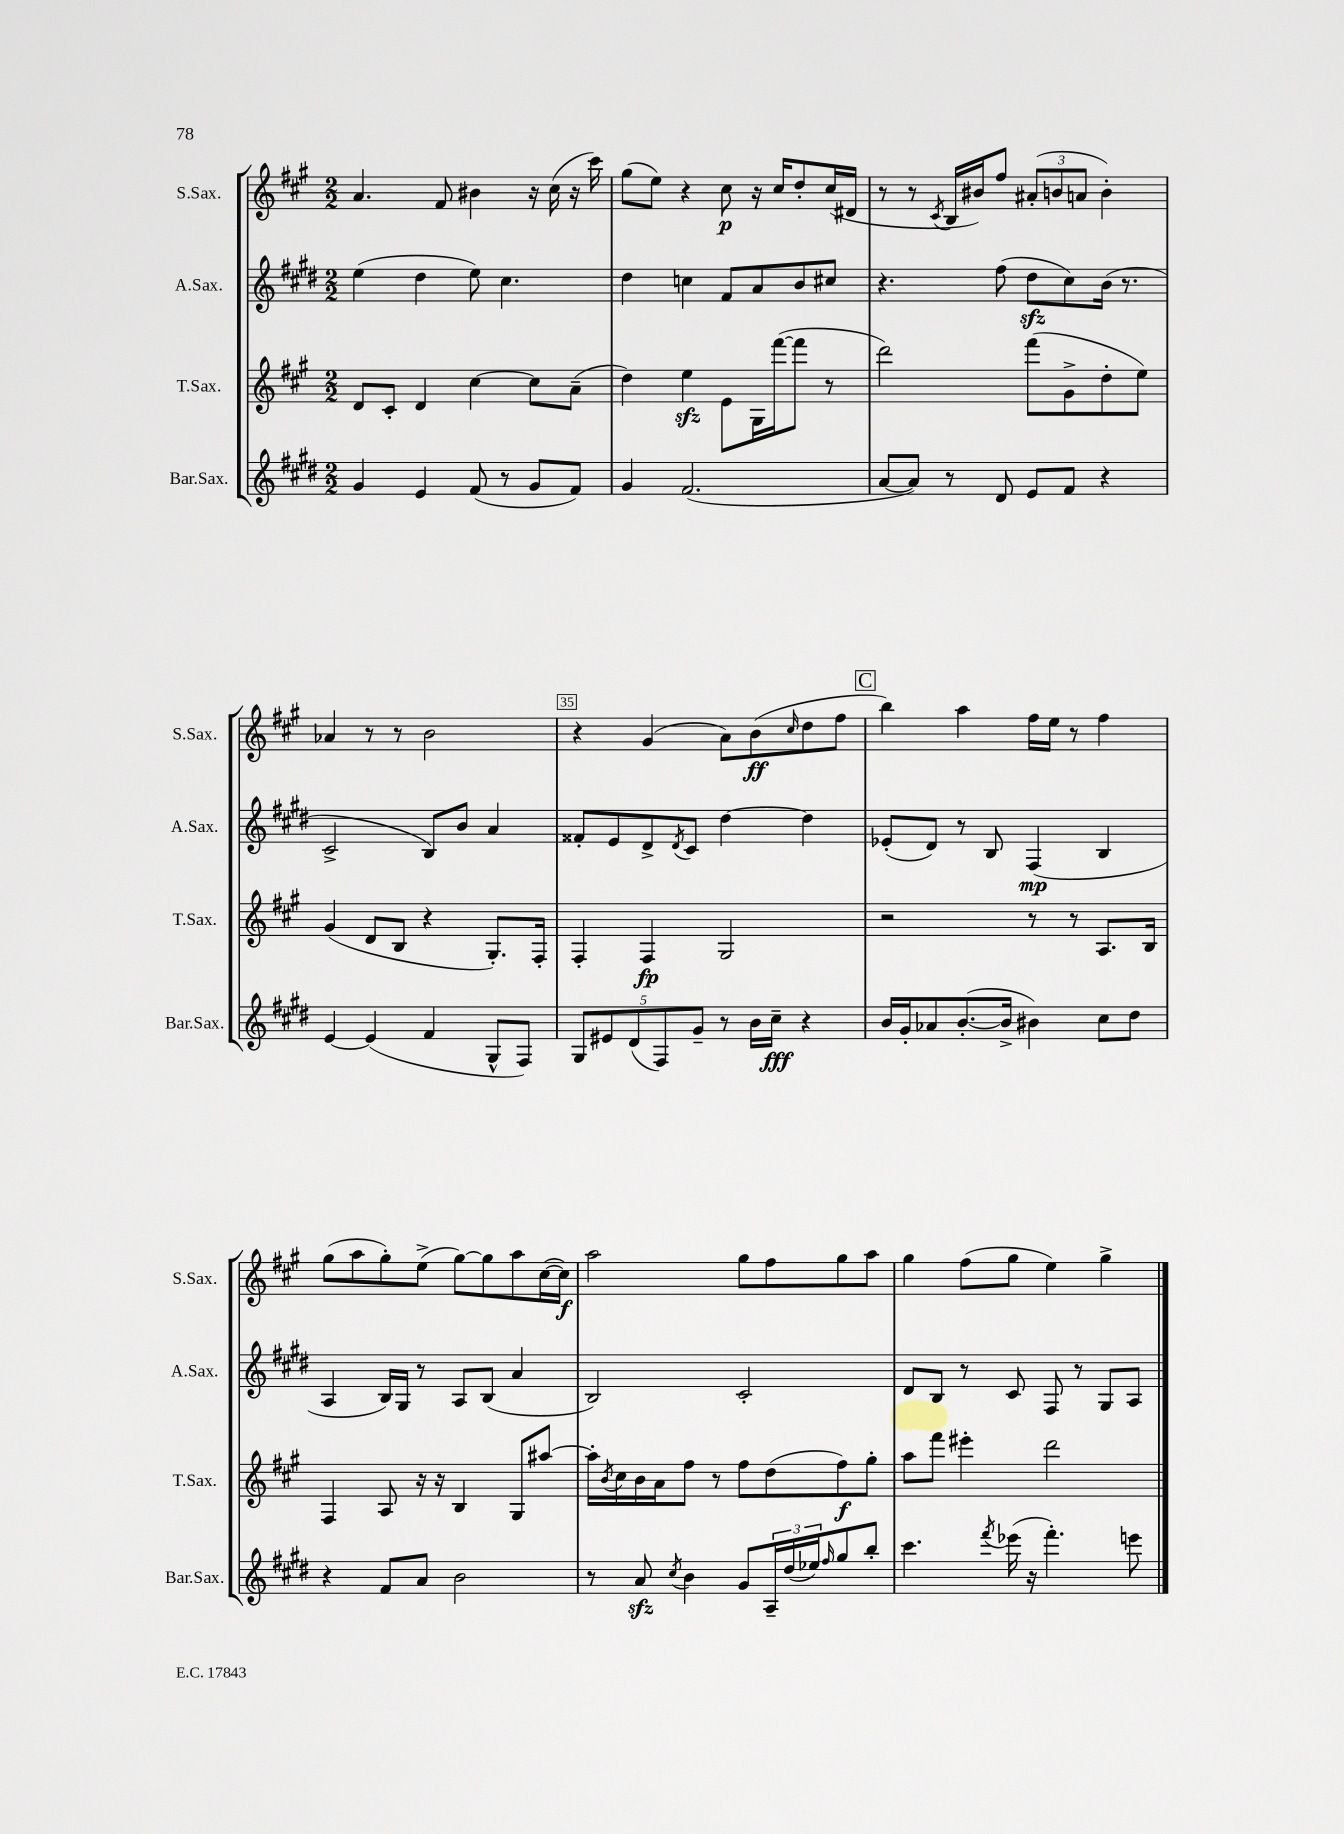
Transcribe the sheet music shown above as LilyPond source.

<<
\new StaffGroup <<
\new Staff = "s0" \with { instrumentName = "S.Sax." shortInstrumentName = "S.Sax." } {
    \clef treble \key a \major \numericTimeSignature \time 2/2
    a'4. fis'8 bis'4 r16 cis''16( r16 cis'''16) |
    gis''8( e''8) r4 cis''8\p r16 cis''16 d''8-. cis''16( dis'16 |
    r8 r8 \acciaccatura { cis'8 } b16 bis'16) fis''8 \tuplet 3/2 { ais'8-.( b'8 a'8 } b'4-.) |
    aes'4 r8 r8 b'2 |
    r4 gis'4( a'8) b'8\ff( \grace { cis''16 } d''8 fis''8 |
    \mark \markup { \box "C" } b''4) a''4 fis''16 e''16 r8 fis''4 |
    gis''8( a''8 gis''8-.) e''8->( gis''8~) gis''8 a''8 cis''16~( cis''16\f) |
    a''2 gis''8 fis''8 gis''8 a''8 |
    gis''4 fis''8( gis''8 e''4) gis''4-> \bar "|." |
}
\new Staff = "s1" \with { instrumentName = "A.Sax." shortInstrumentName = "A.Sax." } {
    \clef treble \key e \major \numericTimeSignature \time 2/2
    e''4( dis''4 e''8) cis''4. |
    dis''4 c''4 fis'8 a'8 b'8 cis''8 |
    r4. fis''8( dis''8\sfz cis''8) b'16( r8. |
    cis'2-> b8) b'8 a'4 |
    fisis'8-. e'8 dis'8-> \acciaccatura { dis'8 } cis'8 dis''4~ dis''4 |
    \mark \markup { \box "C" } ees'8-.( dis'8) r8 b8 fis4\mp( b4 |
    a4 b16) gis16 r8 a8 b8( a'4 |
    b2) cis'2-. |
    dis'8 b8 r8 cis'8 fis8 r8 gis8 a8 \bar "|." |
}
\new Staff = "s2" \with { instrumentName = "T.Sax." shortInstrumentName = "T.Sax." } {
    \clef treble \key a \major \numericTimeSignature \time 2/2
    d'8 cis'8-. d'4 cis''4~ cis''8 a'8--( |
    d''4) e''4\sfz e'8 gis16 fis'''16~( fis'''8 r8 |
    d'''2) fis'''8( gis'8-> d''8-. e''8) |
    gis'4( d'8 b8 r4 gis8.-.) fis16-. |
    fis4-. fis4\fp gis2 |
    \mark \markup { \box "C" } r2 r8 r8 a8. b16 |
    fis4 a8 r16 r16 b4 gis8 ais''8~ |
    ais''16-. \acciaccatura { b'8 } cis''16 b'16 a'16 fis''8 r8 fis''8 d''8( fis''8\f) gis''8-. |
    a''8 fis'''8 eis'''4-. d'''2 \bar "|." |
}
\new Staff = "s3" \with { instrumentName = "Bar.Sax." shortInstrumentName = "Bar.Sax." } {
    \clef treble \key e \major \numericTimeSignature \time 2/2
    gis'4 e'4 fis'8( r8 gis'8 fis'8) |
    gis'4 fis'2.( |
    a'8~ a'8) r8 dis'8 e'8 fis'8 r4 |
    e'4~ e'4( fis'4 gis8-^ fis8) |
    \tuplet 5/4 { gis8 eis'8 dis'8( fis8) gis'8-- } r8 b'16 cis''16--\fff r4 |
    \mark \markup { \box "C" } b'16 gis'16-. aes'8 b'8.~-.( b'16-> bis'4) cis''8 dis''8 |
    r4 fis'8 a'8 b'2 |
    r8 a'8\sfz \acciaccatura { cis''8 } b'4 gis'8 \tuplet 3/2 { a16-- dis''16( ees''16) } \grace { fis''16 } gis''8 b''8-. |
    cis'''4. \acciaccatura { fis'''8 } ees'''16( r16 fis'''4.-.) e'''8 \bar "|." |
}
>>
>>
\layout { \context { \Score currentBarNumber = #31 \override BarNumber.break-visibility = ##(#f #t #t) barNumberVisibility = #(every-nth-bar-number-visible 5) \override BarNumber.stencil = #(make-stencil-boxer 0.1 0.3 ly:text-interface::print) } }
